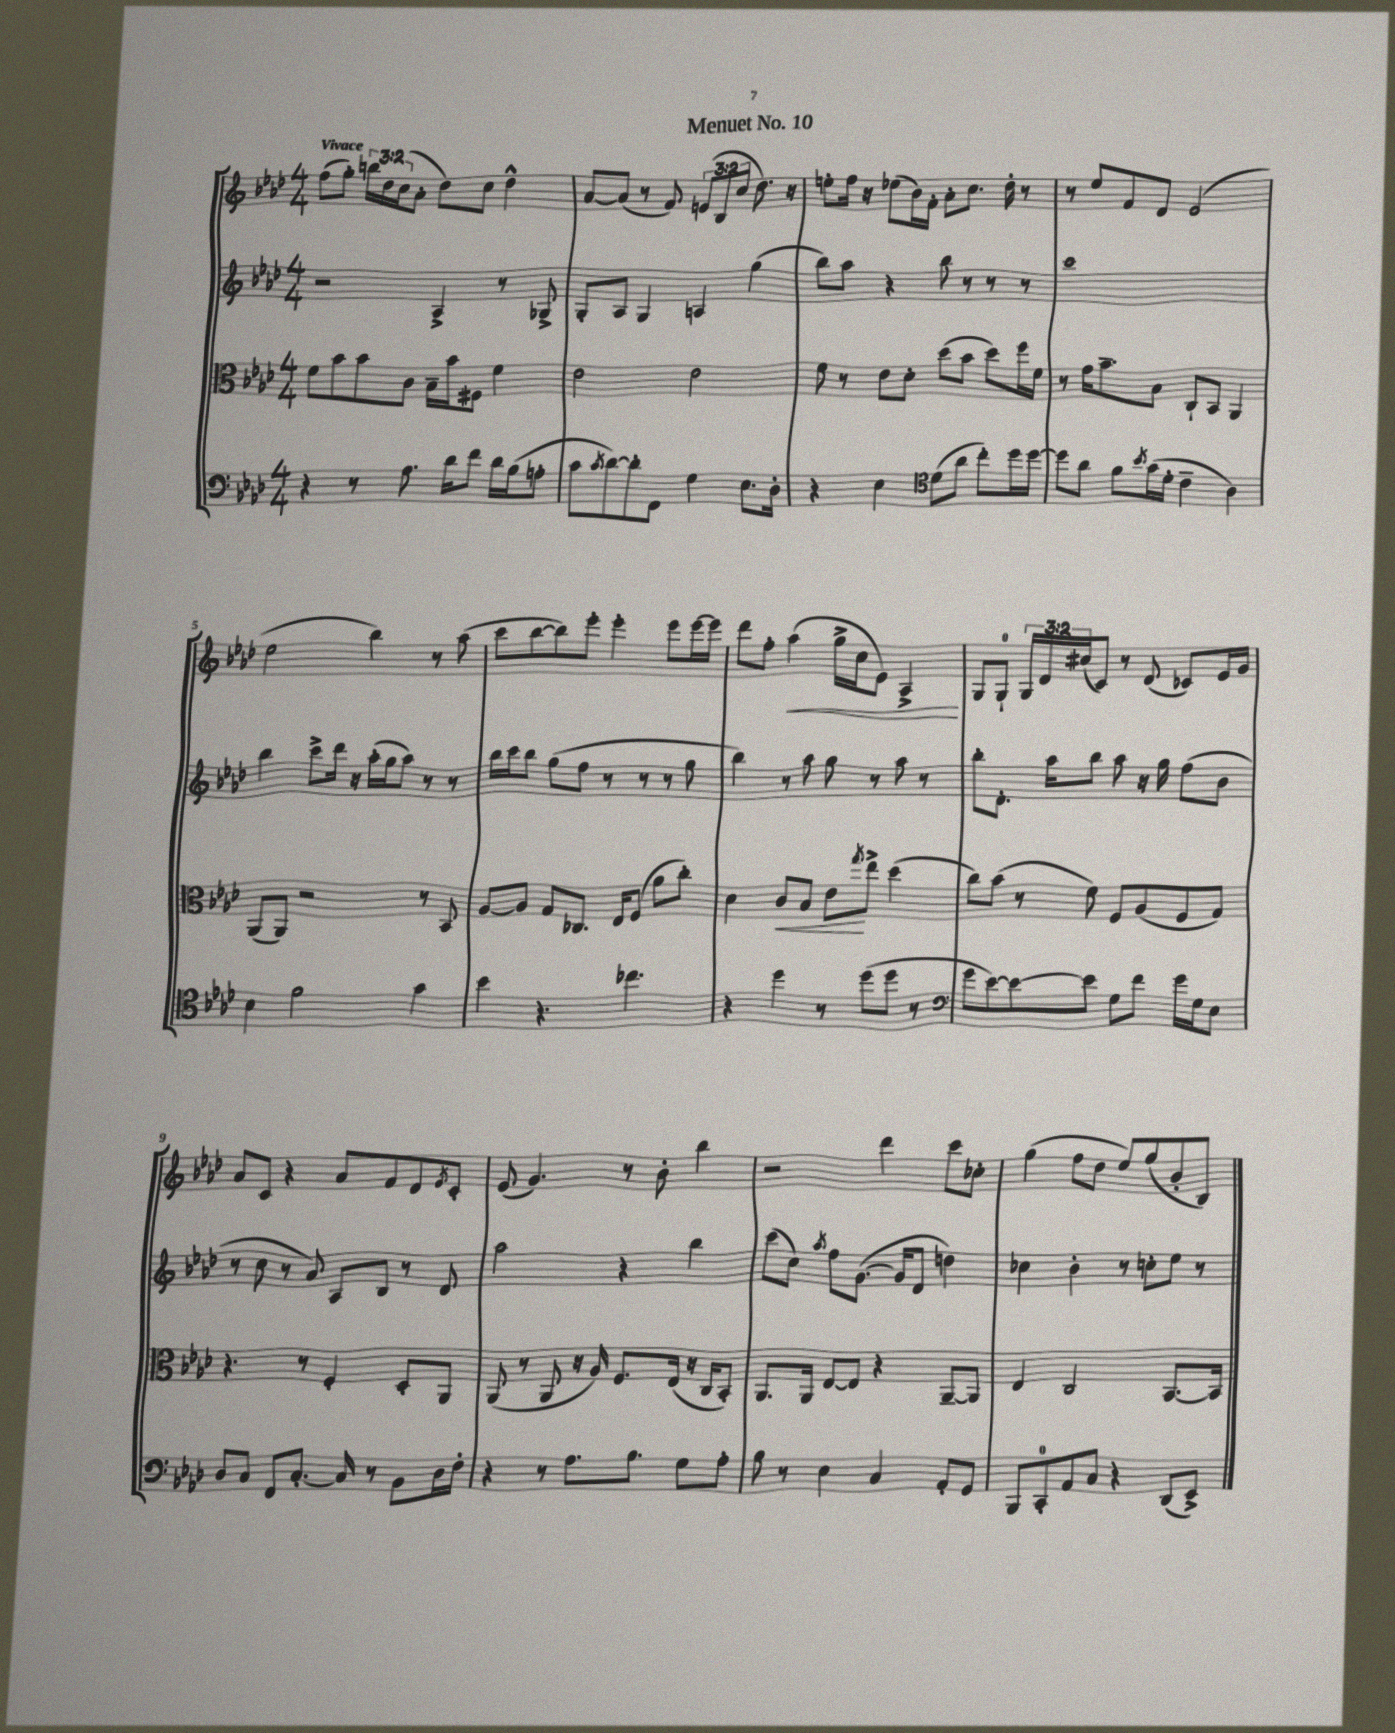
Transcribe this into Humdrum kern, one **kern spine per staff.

**kern	**kern	**kern	**kern
*staff4	*staff3	*staff2	*staff1
*clefF4	*clefC3	*clefG2	*clefG2
*k[b-e-a-d-]	*k[b-e-a-d-]	*k[b-e-a-d-]	*k[b-e-a-d-]
*M4/4	*M4/4	*M4/4	*M4/4
4r	8f	2r	(8ff
.	8b-	.	8gg')
8r	8b-	.	24bb
.	.	.	24dd-
.	.	.	(24cc
8.A-	8c	.	8a-'
.	16B-~	4A-^	8dd-)
16d-	16b-	.	.
8f	8F#	.	8cc
16d-	4f	8r	4dd-^^
(16B-	.	.	.
8A'	.	8G-^	.
=	=	=	=
8c	2e-	8G'	[8a-
8qc	.	.	.
[8d-)	.	8A-	(8a-]
8d-']	.	4G	8r
8FF	.	.	8f)
4G	2e-	4A	(12e
.	.	.	12B-
.	.	.	12cc
8.E-	.	(4gg	8.dd-)
16D-'	.	.	16r
=	=	=	=
4r	8f	8bb-)	8ee'
.	8r	8aa-	16ff
.	.	.	16r
4E-	8e-	4r	(8ee-
.	8d-'	.	16b-)
.	.	.	16f'
*clefC4	*	*	*
(8d-	(8dd-	8bb-	8a-'
8a-	8b-	8r	8.cc
8cc')	8dd-)	8r	.
.	.	.	16dd-'
16dd-	16ff	8r	8r
[16dd-	16f	.	.
=	=	=	=
8dd-]	8r	1ccc	8r
8a-	16g	.	8ee-
.	8.b-~	.	.
8f	.	.	8f
8qb-	.	.	.
(16g	8B-	.	8d-
16d-'	.	.	.
4c~	8C`	.	(2e-
.	8BB-	.	.
4A-)	4AA-	.	.
=	=	=	=
4B-	(8AA-	4bb-	2ee-
.	8AA-)	.	.
2f	2r	8ccc^	.
.	.	16ddd-	.
.	.	16r	.
.	.	(16aa-'	4bb-)
.	.	16gg	.
.	.	8aa-)	.
4g	8r	8r	8r
.	8BB-	8r	(8aa-
=	=	=	=
4b-	[8A-	16bb-	8ccc
.	.	16ccc	.
.	8A-]	8bb-	[8bb-
4.r	8G	(8gg	8bb-])
.	8.C-	8ff	8eee-'
.	.	8r	4eee-'
.	16E-	.	.
4.cc-	(8F	8r	.
.	8a-	8r	8eee-
.	8cc')	8gg	[16eee-
.	.	.	16eee-]
=	=	=	=
4r	4d-	4bb-)	8ddd-
.	.	.	8ff'
4dd-	8c	8r	(4aa-
.	8B-	8aa-	.
8r	8e-	8gg	16gg^
.	.	.	16cc
.	8qgg	.	.
(8dd-	8ee-^	8r	8e-)
8dd-	(4dd-	8aa-	4A-^
8r	.	8r	.
=	=	=	=
*clefF4	*	*	*
8g	8cc)	8bb-'	8G
[8e-)	(8b-	8.d-'	8G`
8e-_	8r	.	24G
.	.	.	24d-
.	.	16aa-	.
.	.	.	(24cc#
8e-]	8f)	8bb-	8c)
8G	8F	8aa-	8r
8f	(8A-	16r	(8d-
.	.	16gg	.
16g	8F	(8ff	8c-)
16G	.	.	.
8E-	8G)	8b-	16e-
.	.	.	16g
=	=	=	=
8D-	4.r	8r	8a-
8C	.	8cc	8c
8FF	.	8r	4r
[8.C'	8r	8a-)	.
.	4F'	8A-	8a-
16C]	.	.	.
8r	.	8B-	8f
8BB-	8D-'	8r	8d-
.	.	.	8qe-
16D-	8AA-	8d-	8c'
16F'	.	.	.
=	=	=	=
4r	(8AA-	2aa-	(8e-
.	8r	.	4.g)
8r	8AA-	.	.
8.A-	16r	.	.
.	16A-)	.	.
.	8.F	4r	8r
8.B-	.	.	.
.	.	.	8b-'
.	(16E-	.	.
8G	16r	4bb-	4bb-
.	16C	.	.
8A-'	8BB-')	.	.
=	=	=	=
8B-	8.AA-	(8ccc	2r
8r	.	8cc)	.
.	16AA-	.	.
.	.	8qaa-	.
4E-	[8E-	8ff	.
.	8E-]	([8.g	.
4C	4r	.	4ddd-
.	.	16g]	.
.	.	8d-	.
8AA-'	[8AA-~	4dd)	8ccc
8GG	8AA-]	.	8cc-'
=	=	=	=
8BBB-	4E-	4cc-	(4gg
8CC'	.	.	.
8AA-	2C	4b-'	8ff
8C	.	.	8dd-
4r	.	8r	8ee-)
.	.	8cc'	(8gg
(8DD-	[8.BB-	8ee-	8b-'
8EE-^)	.	8r	8B-)
.	16BB-]	.	.
==	==	==	==
*-	*-	*-	*-
